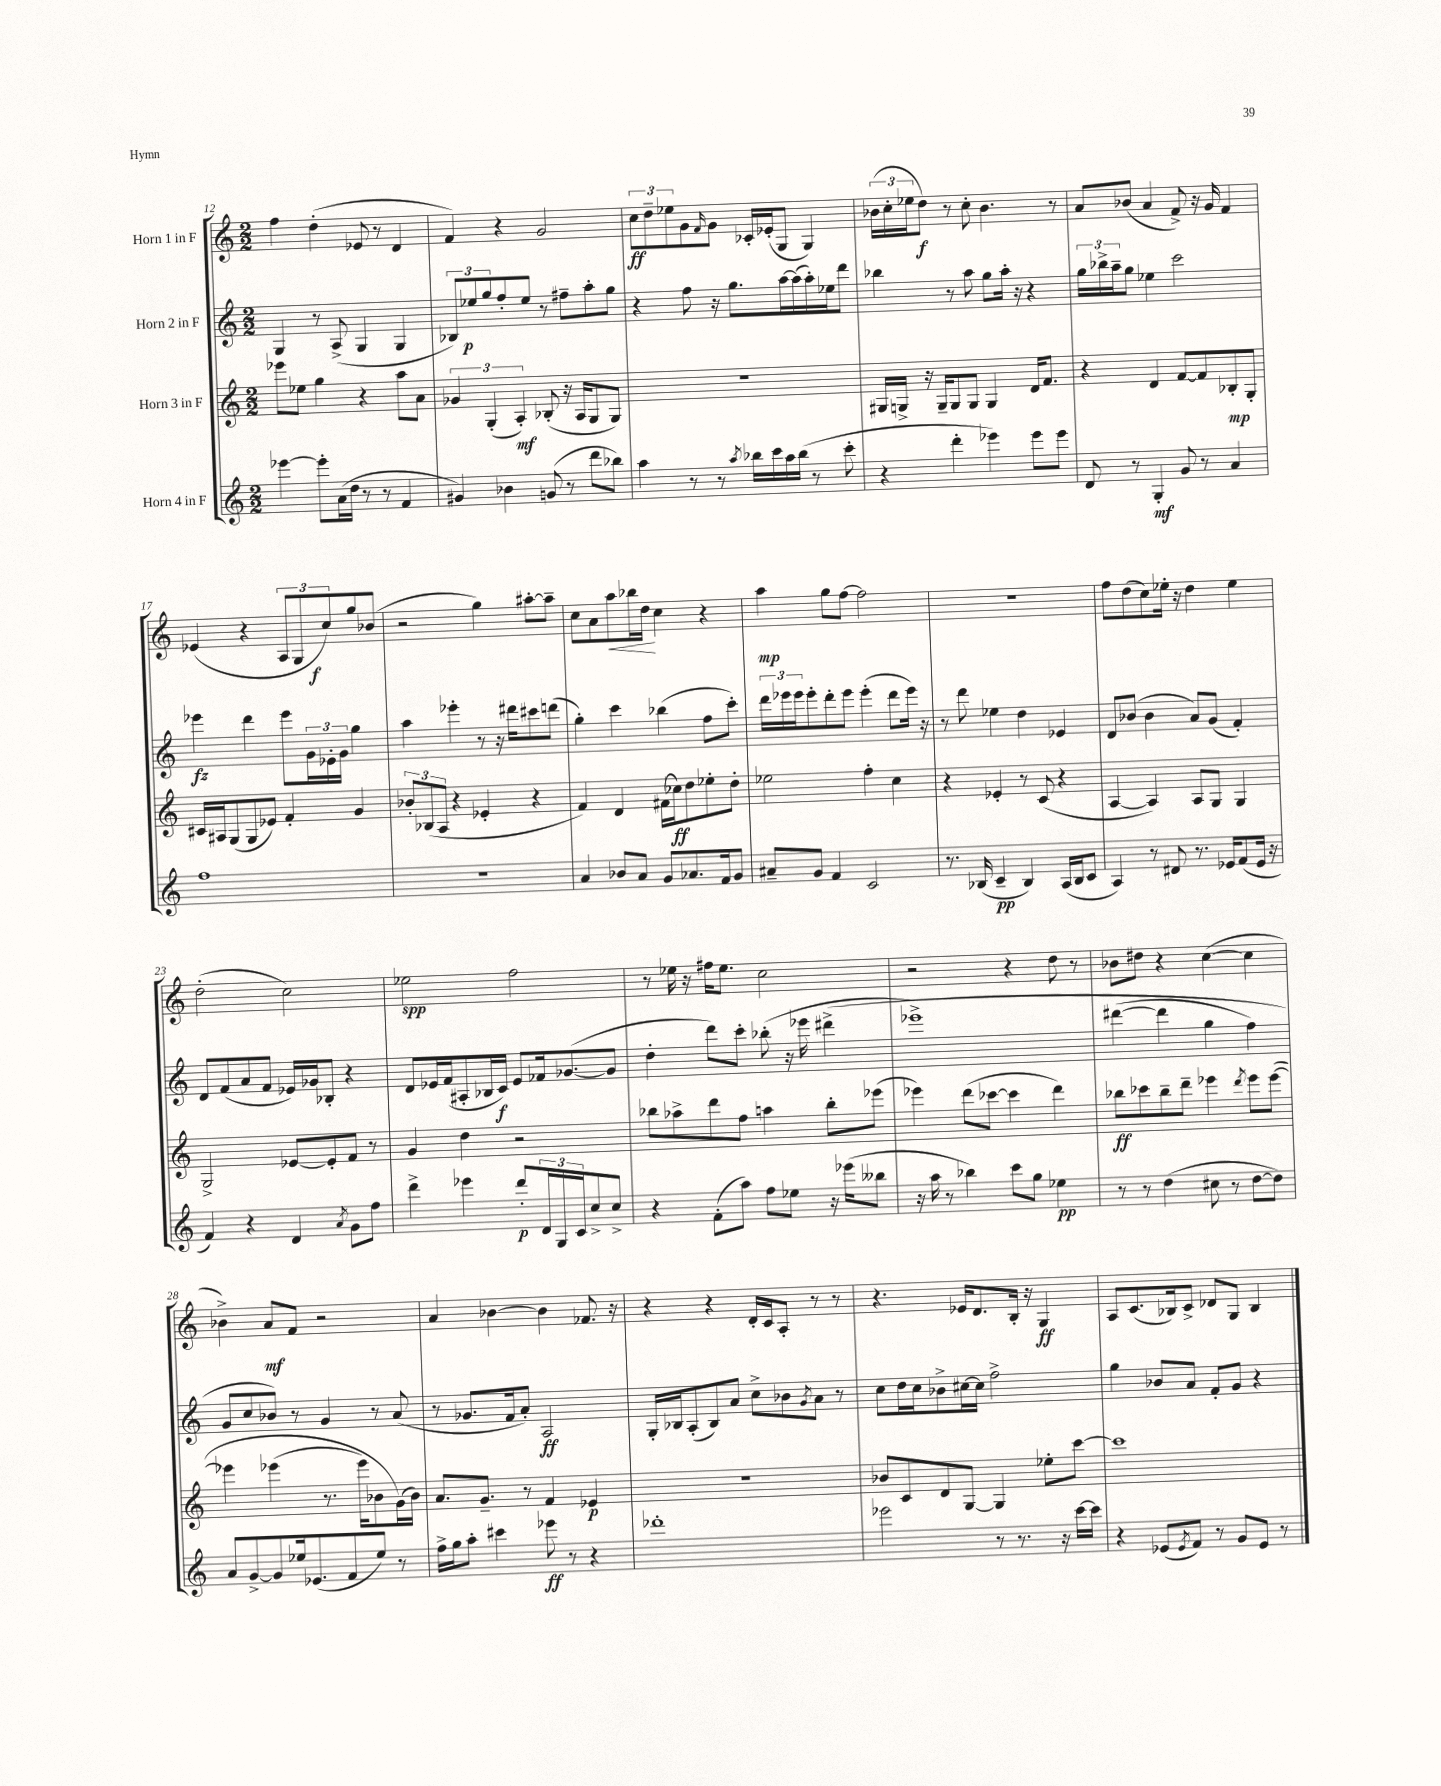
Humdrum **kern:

**kern	**dynam	**kern	**dynam	**kern	**dynam	**kern	**dynam
*part4	*part4	*part3	*part3	*part2	*part2	*part1	*part1
*staff4	*staff4	*staff3	*staff3	*staff2	*staff2	*staff1	*staff1
*I"Horn 4 in F	*	*I"Horn 3 in F	*	*I"Horn 2 in F	*	*I"Horn 1 in F	*
*clefG2	*	*clefG2	*	*clefG2	*	*clefG2	*
*k[]	*	*k[]	*	*k[]	*	*k[]	*
*M2/2	*	*M2/2	*	*M2/2	*	*M2/2	*
=12	=12	=12	=12	=12	=12	=12	=12
[4eee-X\	.	8eee-X\L	.	4G/	.	4ff\	.
.	.	8ee-X\J	.	.	.	.	.
8eee-'\L]	.	4gg\	.	8r	.	(4dd'\	.
(16a\L	.	.	.	(8A^/	.	.	.
16dd\JJ	.	.	.	.	.	.	.
8r	.	4r	.	4G/	.	8e-X/	.
8r	.	.	.	.	.	8r	.
4f/	.	8aa\L	.	4G/	.	4d/	.
.	.	8a\J	.	.	.	.	.
=13	=13	=13	=13	=13	=13	=13	=13
4g#X/)	.	6g-X/	.	12B-X/L)	.	4f/)	.
.	.	.	.	12ee-X/	p	.	.
.	.	(6G'/	.	12gg/	.	.	.
4b-X\	.	.	.	8ff'/	.	4r	.
.	.	6A'/)	mf	.	.	.	.
.	.	.	.	8ee-/J	.	.	.
(8gn/	.	(8B-X'/	.	8r	.	2g/	.
8r	.	16r	.	8ff#X~\L	.	.	.
.	.	16A/KL	.	.	.	.	.
8ddd\L	.	8G/	.	8aa'\	.	.	.
8bb-X\J)	.	8G/J)	.	8gg\J	.	.	.
=14	=14	=14	=14	=14	=14	=14	=14
4aa\	.	1r	.	4r	.	12cc\L	ff
.	.	.	.	.	.	12dd~\	.
.	.	.	.	.	.	12ee-X\	.
8r	.	.	.	8ff\	.	8g\	.
.	.	.	.	.	.	16qqf/	.
8r	.	.	.	16r	.	8g\J	.
.	.	.	.	8.gg\L	.	.	.
8qaa/	.	.	.	.	.	.	.
16bb-X\LL	.	.	.	.	.	16c-X'/LL	.
16ccc\	.	.	.	.	.	(16e-X'/J	.
16aa\	.	.	.	[16aa\L	.	8G/J	.
(16bb-\JJ	.	.	.	(16aa\]	.	.	.
8r	.	.	.	16aa'\)	.	4G/)	.
.	.	.	.	16ee-X\J	.	.	.
8ccc'\	.	.	.	8ddd\J	.	.	.
=15	=15	=15	=15	=15	=15	=15	=15
4r	.	16G#X/LL	.	4bb-X\	.	(24b-X\LL	.
.	.	.	.	.	.	24cc'\	.
.	.	16Gn^/JJ	.	.	.	.	.
.	.	.	.	.	.	24ee-X\J	.
.	.	16r	.	.	.	8dd\J)	f
.	.	16G~/KL	.	.	.	.	.
4ddd'\	.	8G/	.	8r	.	8r	.
.	.	8G/J	.	8aa\	.	8cc'\	.
4eee-X\)	.	4G/	.	8gg\L	.	4.b-\	.
.	.	.	.	16aa'\Jk	.	.	.
.	.	.	.	16r	.	.	.
8eee-\L	.	16d/KL	.	4r	.	.	.
.	.	8.f/J	.	.	.	.	.
8eee-\J	.	.	.	.	.	8r	.
=16	=16	=16	=16	=16	=16	=16	=16
8d/	.	4r	.	24gg\LL	.	8a/L	.
.	.	.	.	24bb-X^\	.	.	.
.	.	.	.	24aa~\J	.	.	.
8r	.	.	.	8gg\J	.	(8b-X/J	.
4G'/	mf	4d/	.	4ee-X\	.	4a/	.
8g/	.	[8f/L	.	2ccc\	.	8f^/)	.
8r	.	8f/]	.	.	.	16r	.
.	.	.	.	.	.	16g/	.
4a/	.	8B-X'/	mp	.	.	4f/	.
.	.	8G'/J	.	.	.	.	.
!!LO:LB:g=z
=17	=17	=17	=17	=17	=17	=17	=17
1ff	.	16c#X/LL	.	4eee-X\	fz	(4e-X/	.
.	.	16A#X/J	.	.	.	.	.
.	.	(8G/	.	.	.	.	.
.	.	8G/	.	4ddd\	.	4r	.
.	.	8e-X/J)	.	.	.	.	.
.	.	4f'/	.	8eee-\L	.	12A/L	.
.	.	.	.	.	.	12G/	.
.	.	.	.	24g\L	.	.	.
.	.	.	.	24e-X'\	.	12cc/)	f
.	.	.	.	24g\JJ	.	.	.
.	.	4g/	.	4gg\	.	8gg/	.
.	.	.	.	.	.	(8b-X/J	.
=18	=18	=18	=18	=18	=18	=18	=18
1r	.	12b-X'/L	.	4aa\	.	2r	.
.	.	(12B-X/	.	.	.	.	.
.	.	12A/J	.	.	.	.	.
.	.	4r	.	4eee-X'\	.	.	.
.	.	4e-X'/	.	8r	.	4gg\)	.
.	.	.	.	16r	.	.	.
.	.	.	.	16ddd#X\KL	.	.	.
.	.	4r	.	8ccc#X\	.	[8aa#X'\L	.
.	.	.	.	(8dddn\J	.	8aa#~\J]	.
=19	=19	=19	=19	=19	=19	=19	=19
4a/	.	4f/)	.	4gg'\)	.	8cc\L	.
.	.	.	.	.	.	8a\	.
!	!	!	!	!	!	!	!LO:HP:b
8b-X/L	.	4d/	.	4ccc\	.	8aa\	<
8a/J	.	.	.	.	.	16bb-X\L	.
.	.	.	.	.	.	16dd\JJ	.
8g/L	.	(16f#X\LL	.	(4bb-X\	.	4cc\	[
.	.	16cc-X\J)	ff	.	.	.	.
8.a-X/	.	8dd\	.	.	.	.	.
.	.	8ee-X'\	.	8ff\L	.	4r	.
16f/k	.	.	.	.	.	.	.
8g/J	.	8dd'\J	.	8ccc'\J)	.	.	.
=20	=20	=20	=20	=20	=20	=20	=20
8a#X~/L	.	2ee-X\	.	24ddd\LL	.	4aa\	mp
.	.	.	.	24eee-X\	.	.	.
.	.	.	.	24eee-\J	.	.	.
8g/J	.	.	.	8eee-'\	.	.	.
4f/	.	.	.	8ddd'\	.	8gg\L	.
.	.	.	.	8eee-\J	.	[8ff\J	.
2c/	.	4ff'\	.	(4eee-'\	.	2ff\]	.
.	.	4cc\	.	8ddd\L	.	.	.
.	.	.	.	16eee-\Jk)	.	.	.
.	.	.	.	16r	.	.	.
=21	=21	=21	=21	=21	=21	=21	=21
8.r	.	4r	.	8r	.	1r	.
.	.	.	.	8ddd\	.	.	.
(16B-X/	.	.	.	.	.	.	.
4c~/	pp	4e-X'/	.	4ee-X\	.	.	.
4B-/)	.	8r	.	4dd\	.	.	.
.	.	(8c/	.	.	.	.	.
(16A/LL	.	4r	.	4e-X/	.	.	.
16B-/J	.	.	.	.	.	.	.
8c/J	.	.	.	.	.	.	.
=22	=22	=22	=22	=22	=22	=22	=22
4A/)	.	[4A/	.	8d/L	.	8ff\L	.
.	.	.	.	(8b-X/J	.	(8dd\	.
8r	.	4A/])	.	4b-\	.	8cc\)	.
8d#X/	.	.	.	.	.	16ee-X'\Jk	.
.	.	.	.	.	.	16r	.
8.r	.	8A/L	.	8a/L)	.	4dd\	.
.	.	8G/J	.	(8g/J	.	.	.
16e-X/KL	.	.	.	.	.	.	.
(8f/	.	4G/	.	4f'/)	.	4ee-\	.
16e-/Jk	.	.	.	.	.	.	.
16r	.	.	.	.	.	.	.
!!LO:LB:g=z
=23	=23	=23	=23	=23	=23	=23	=23
4f/)	.	2G^/	.	8d/L	.	(2dd'\	.
.	.	.	.	(8f/	.	.	.
4r	.	.	.	8a/	.	.	.
.	.	.	.	8f/J	.	.	.
4d/	.	[8e-X/L	.	16e-X/LL)	.	2cc\)	.
.	.	.	.	16g-X/J	.	.	.
.	.	8e-'/]	.	8B-X'/J	.	.	.
8qa/	.	.	.	.	.	.	.
8g\L	.	8f/J	.	4r	.	.	.
8ff\J	.	8r	.	.	.	.	.
=24	=24	=24	=24	=24	=24	=24	=24
4ddd^\	.	4g/	.	8d/L	.	2ee-X\	spp
.	.	.	.	16e-X/L	.	.	.
.	.	.	.	(16f/J	.	.	.
4eee-X\	.	4dd\	.	8A#X'/	.	.	.
.	.	.	.	16B-X/L	.	.	.
.	.	.	.	16c/JJ)	f	.	.
8ddd'/L	p	2r	.	8e-/L	.	2ff\	.
24d/L	.	.	.	16f-X/k	.	.	.
24G/	.	.	.	.	.	.	.
.	.	.	.	([8.g-X/	.	.	.
24c/J	.	.	.	.	.	.	.
8cc^/	.	.	.	.	.	.	.
8cc^/J	.	.	.	8g-/J]	.	.	.
=25	=25	=25	=25	=25	=25	=25	=25
4r	.	8bb-X\L	.	4dd'\	.	8r	.
.	.	8aa-X^\	.	.	.	16ee-X\	.
.	.	.	.	.	.	16r	.
(8f'\L	.	8ddd\	.	8ddd\L)	.	16ff#X\KL	.
.	.	.	.	.	.	8.ee-\J	.
8aa\J)	.	8ff\J	.	8ccc'\J	.	.	.
8ff\L	.	4aan\	.	(8bb-X'\	.	2cc\	.
8ee-X\J	.	.	.	16r	.	.	.
.	.	.	.	16eee-X\	.	.	.
16r	.	8bb-'\L	.	(4ddd#X^\	.	.	.
(16eee-X\KL	.	.	.	.	.	.	.
8bb--X\J	.	(8eee-X\J	.	.	.	.	.
=26	=26	=26	=26	=26	=26	=26	=26
16r	.	4eee-X\)	.	1eee-X^)	.	2r	.
16aa\	.	.	.	.	.	.	.
8r	.	.	.	.	.	.	.
4bb-X\)	.	(8ddd\L	.	.	.	.	.
.	.	[8ccc-X\J	.	.	.	.	.
8ccc\L	.	4ccc-\]	.	.	.	4r	.
8gg\J	.	.	.	.	.	.	.
4ee-X\	pp	4ddd\)	.	.	.	8dd\	.
.	.	.	.	.	.	8r	.
=27	=27	=27	=27	=27	=27	=27	=27
8r	.	8bb-X\L	ff	([4ddd#X\	.	8b-X\L	.
8r	.	8ccc-X\	.	.	.	8dd#X\J	.
(4dd\	.	8bb-~\	.	4ddd#\]	.	4r	.
.	.	8ddd~\J	.	.	.	.	.
8cc#X\	.	4eee-X\	.	4gg\	.	([4cc\	.
8r	.	.	.	.	.	.	.
.	.	8qddd/	.	.	.	.	.
[8dd\L	.	8eee-\L	.	4ff\)	.	4cc\]	.
8dd\J])	.	([8eee-\J	.	.	.	.	.
!!LO:LB:g=z
=28	=28	=28	=28	=28	=28	=28	=28
8a/L	.	4eee-X\]	.	8g/L	.	4b-X^\)	.
[8g^/	.	.	.	8cc/	.	.	.
8g/]	.	(4eee-X\	.	8b-X/J)	.	8a/L	mf
16ee-X/k	.	.	.	8r	.	8f/J	.
(8.e-X/	.	.	.	.	.	.	.
.	.	8.r	.	4g/	.	2r	.
8f/	.	.	.	.	.	.	.
.	.	16eee-\KL)	.	.	.	.	.
8ee-/J)	.	8b-X\	.	8r	.	.	.
8r	.	(16g\L)	.	(8a/	.	.	.
.	.	16b-\JJ)	.	.	.	.	.
=29	=29	=29	=29	=29	=29	=29	=29
16ff^\LL	.	8.a/L	.	8r	.	4a/	.
16gg\J	.	.	.	.	.	.	.
8aa'\J	.	.	.	8.g-X/L	.	.	.
.	.	8.g~/J	.	.	.	.	.
4ccc#X\	.	.	.	.	.	[4b-X\	.
.	.	.	.	16f/k	.	.	.
.	.	8r	.	8a'/J)	.	.	.
8eee-X\	ff	4f/	.	2A/	ff	4b-\]	.
8r	.	.	.	.	.	.	.
4r	.	4e-X/	p	.	.	8.f-X/	.
.	.	.	.	.	.	16r	.
=30	=30	=30	=30	=30	=30	=30	=30
1ddd-X'	.	1r	.	16G'/LL	.	4r	.
.	.	.	.	16B-X/J	.	.	.
.	.	.	.	(8A'/	.	.	.
.	.	.	.	8B-/)	.	4r	.
.	.	.	.	8a/J	.	.	.
.	.	.	.	8cc^\L	.	16d'/LL	.
.	.	.	.	.	.	16c/J	.
.	.	.	.	8b-X\	.	8A'/J	.
.	.	.	.	8qg/	.	.	.
.	.	.	.	8a\J	.	8r	.
.	.	.	.	8r	.	8r	.
=31	=31	=31	=31	=31	=31	=31	=31
2eee-X\	.	8b-X/L	.	8cc\L	.	4.r	.
.	.	8c/	.	16dd\L	.	.	.
.	.	.	.	16cc\J	.	.	.
.	.	8d/	.	8b-X^\	.	.	.
.	.	[8G/J	.	[16cc#X\L	.	16e-X/KL	.
.	.	.	.	16cc#\JJ]	.	8.d/	.
8r	.	4G/]	.	2ff^\	.	.	.
8.r	.	.	.	.	.	16B'/Jk	.
.	.	.	.	.	.	16r	.
.	.	8ee-X'\L	.	.	.	4G/	ff
16r	.	.	.	.	.	.	.
[16ccc\LL	.	[8ccc\J	.	.	.	.	.
16ccc\JJ]	.	.	.	.	.	.	.
=32	=32	=32	=32	=32	=32	=32	=32
4r	.	1ccc]	.	4gg\	.	8A/L	.
.	.	.	.	.	.	(8.c/	.
(8e-X/L	.	.	.	8b-X/L	.	.	.
.	.	.	.	.	.	16B-X/k)	.
8qe-/	.	.	.	.	.	.	.
8f/J)	.	.	.	8a/J	.	8c^/J	.
8r	.	.	.	8f'/L	.	8d-X/L	.
8g/L	.	.	.	8g/J	.	8G/J	.
8e-/J	.	.	.	4r	.	4B-/	.
8r	.	.	.	.	.	.	.
==	==	==	==	==	==	==	==
*-	*-	*-	*-	*-	*-	*-	*-
